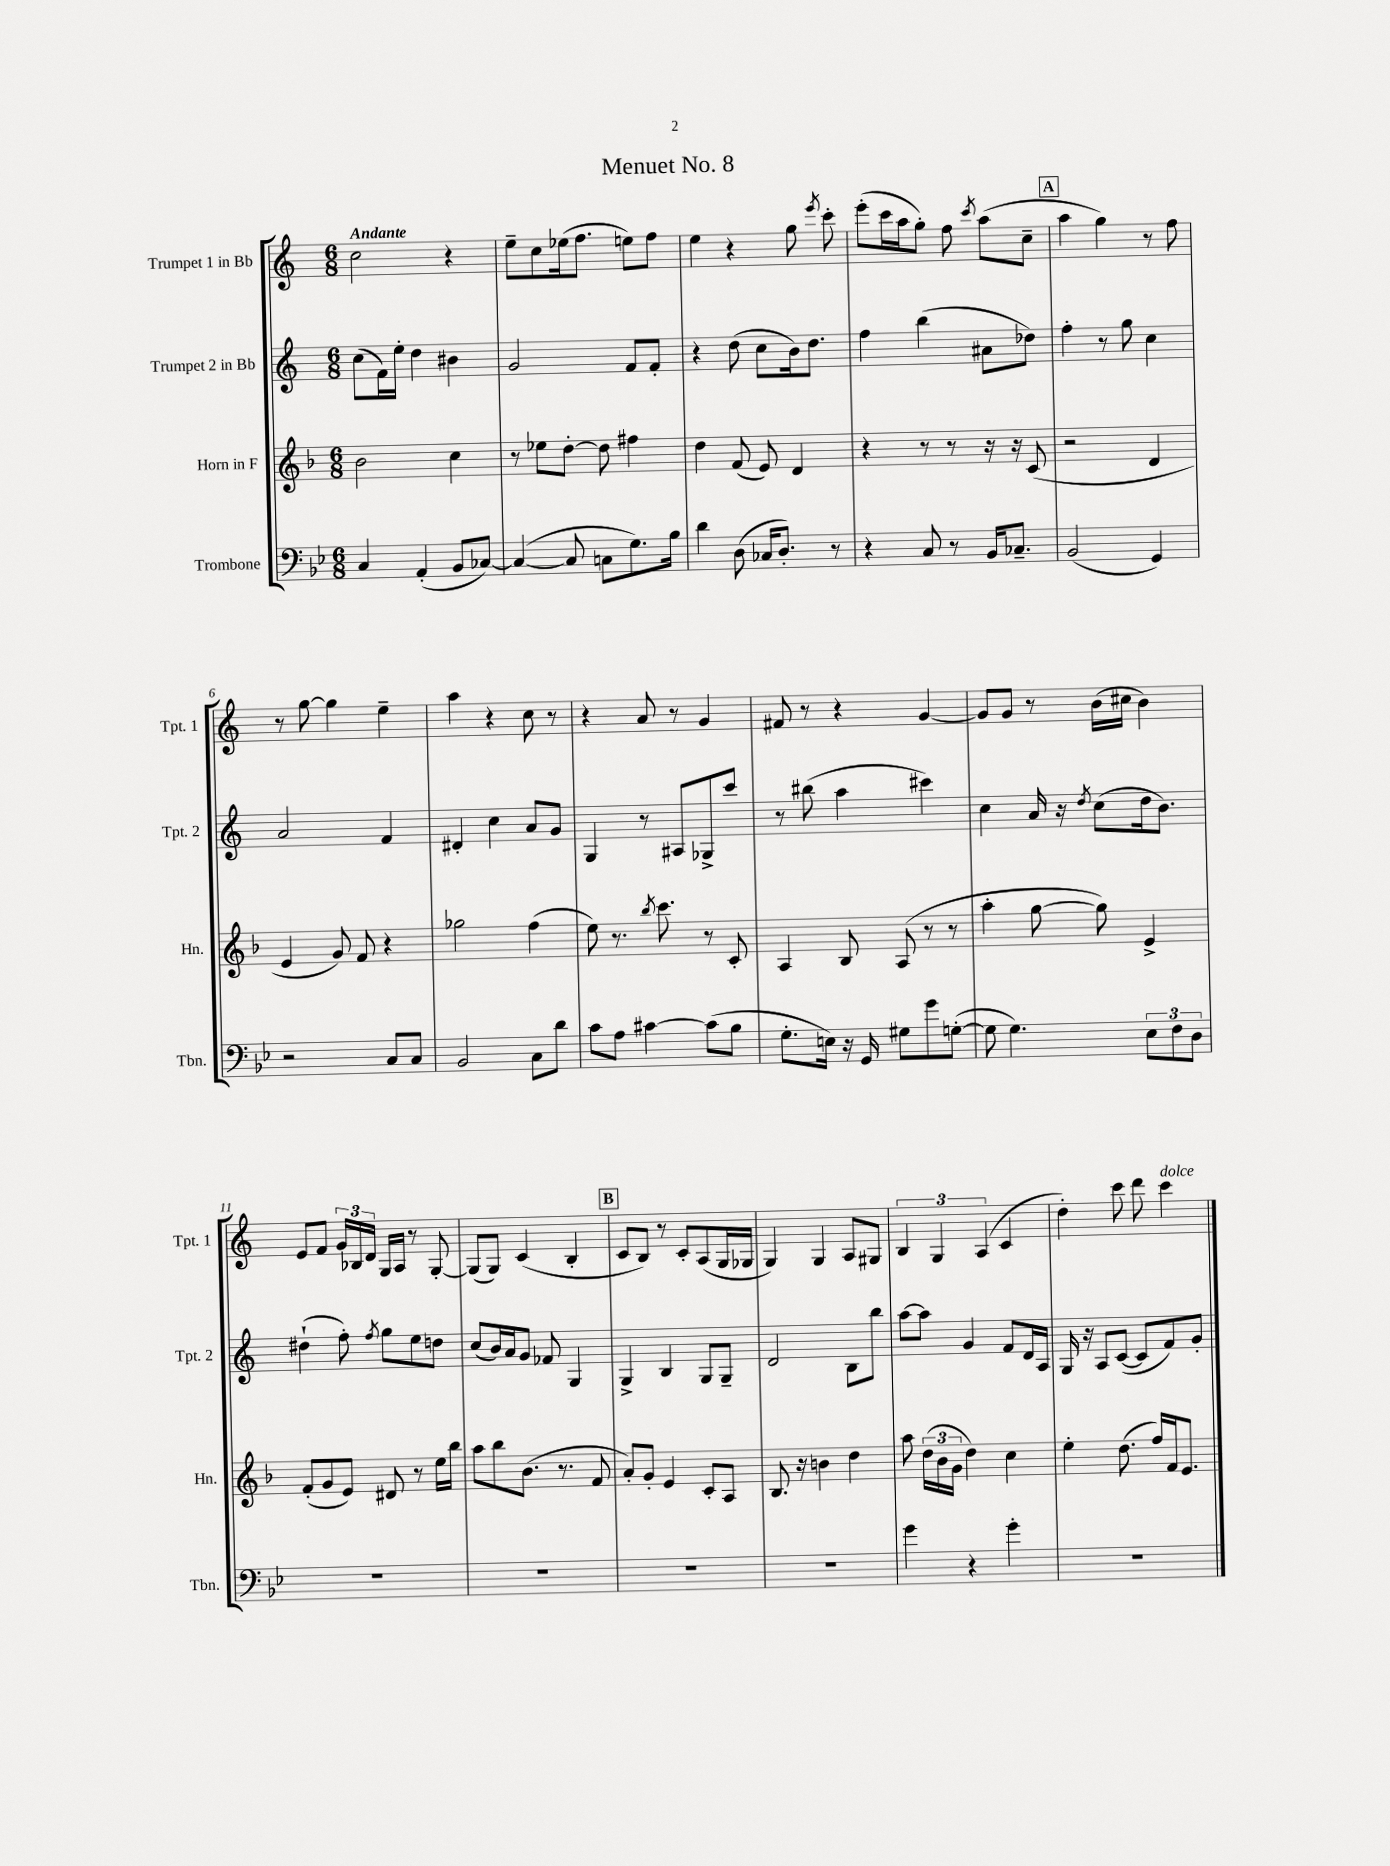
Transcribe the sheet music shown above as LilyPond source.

\header { title = "Menuet No. 8" }
<<
\new StaffGroup <<
\new Staff = "s0" \with { instrumentName = "Trumpet 1 in Bb" shortInstrumentName = "Tpt. 1" } {
    \clef treble \key c \major \numericTimeSignature \time 6/8 \tempo "Andante"
    \autoBeamOff c''2 r4 |
    e''8[-- c''8 ees''16( f''8.] e''8[) f''8] |
    e''4 r4 g''8 \acciaccatura { e'''8 } c'''8-. |
    e'''8[-.( c'''16 a''16 g''8]-.) f''8 \acciaccatura { c'''8 } a''8[( c''8]-- |
    \mark \markup { \box "A" } a''4 g''4) r8 f''8 |
    r8 g''8~ g''4 e''4-- |
    a''4 r4 c''8 r8 |
    r4 a'8 r8 g'4 |
    fis'8 r8 r4 g'4~ |
    g'8[ g'8] r8 b'16[( cis''16] b'4) |
    e'8[ f'8] \tuplet 3/2 { g'16[ bes16 d'16] } g16[ a16] r8 g8~-. |
    g8[( g8]) c'4( b4-. |
    \mark \markup { \box "B" } c'8[ b8]) r8 c'8[-. a8( g16 ges16] |
    g4) g4 a8[ gis8] |
    \tuplet 3/2 { b4 g4 a4( } c'4 |
    d''4-.) c'''8 d'''8 c'''4^\markup { \italic "dolce" } \bar "|." |
}
\new Staff = "s1" \with { instrumentName = "Trumpet 2 in Bb" shortInstrumentName = "Tpt. 2" } {
    \clef treble \key c \major \numericTimeSignature \time 6/8
    \autoBeamOff c''8[( f'16) e''16]-. d''4 bis'4 |
    g'2 f'8[ f'8]-. |
    r4 d''8( c''8[ b'16) d''8.] |
    f''4 b''4( ais'8[ des''8]) |
    \mark \markup { \box "A" } f''4-. r8 g''8 c''4 |
    a'2 f'4 |
    dis'4-. c''4 a'8[ g'8] |
    g4 r8 ais8[ ges8-> c'''8] |
    r8 bis''8( a''4 cis'''4) |
    c''4 a'16 r16 \acciaccatura { d''8 } c''8[( d''16 b'8.]) |
    dis''4-!( f''8-.) \acciaccatura { f''8 } g''8[ e''8 d''8] |
    c''8[( b'16) a'16 g'8] fes'8 g4 |
    \mark \markup { \box "B" } g4-> b4 g8[ g8]-- |
    d'2 b8[ b''8] |
    a''8[~ a''8] g'4 f'8[ d'16 a16] |
    g16 r16 a8[ c'8]~( c'8[ f'8) g'8]-. \bar "|." |
}
\new Staff = "s2" \with { instrumentName = "Horn in F" shortInstrumentName = "Hn." } {
    \clef treble \key f \major \numericTimeSignature \time 6/8
    \autoBeamOff bes'2 c''4 |
    r8 ees''8[ d''8]~-. d''8 fis''4 |
    d''4 f'8( e'8) d'4 |
    r4 r8 r8 r16 r16 c'8( |
    \mark \markup { \box "A" } r2 d'4 |
    e'4 g'8) f'8 r4 |
    ges''2 f''4( |
    e''8) r8. \acciaccatura { bes''8 } c'''8. r8 c'8-. |
    a4 bes8 a8( r8 r8 |
    a''4-. g''8~ g''8) e'4-> |
    f'8[-.( g'8 e'8]) dis'8 r8 e''16[ bes''16] |
    a''8[ bes''8 bes'8.]( r8. f'8 |
    \mark \markup { \box "B" } a'8[-.) g'8]-. e'4 c'8[-. a8] |
    bes8. r16 b'4 d''4 |
    a''8 \tuplet 3/2 { d''16[( bes'16 g'16] } d''4) c''4 |
    e''4-. d''8.( f''16[) f'16 e'8.] \bar "|." |
}
\new Staff = "s3" \with { instrumentName = "Trombone" shortInstrumentName = "Tbn." } {
    \clef bass \key bes \major \numericTimeSignature \time 6/8
    \autoBeamOff c4 a,4-.( bes,8[ ces8]~) |
    ces4~( ces8 c8[ g8.) bes16] |
    d'4 d8( ces16[ d8.]-.) r8 |
    r4 c8 r8 bes,16[ ces8.]-- |
    \mark \markup { \box "A" } bes,2( g,4) |
    r2 c8[ c8] |
    bes,2 c8[ d'8] |
    c'8[ a8] cis'4~ cis'8[( bes8] |
    g8.[-. e16]) r16 g,16 gis8[ g'8 g8]~-.( |
    g8 g4.) \tuplet 3/2 { ees8[ f8 d8] } |
    R2. |
    R2. |
    \mark \markup { \box "B" } R2. |
    R2. |
    g'4 r4 g'4-. |
    R2. \bar "|." |
}
>>
>>
